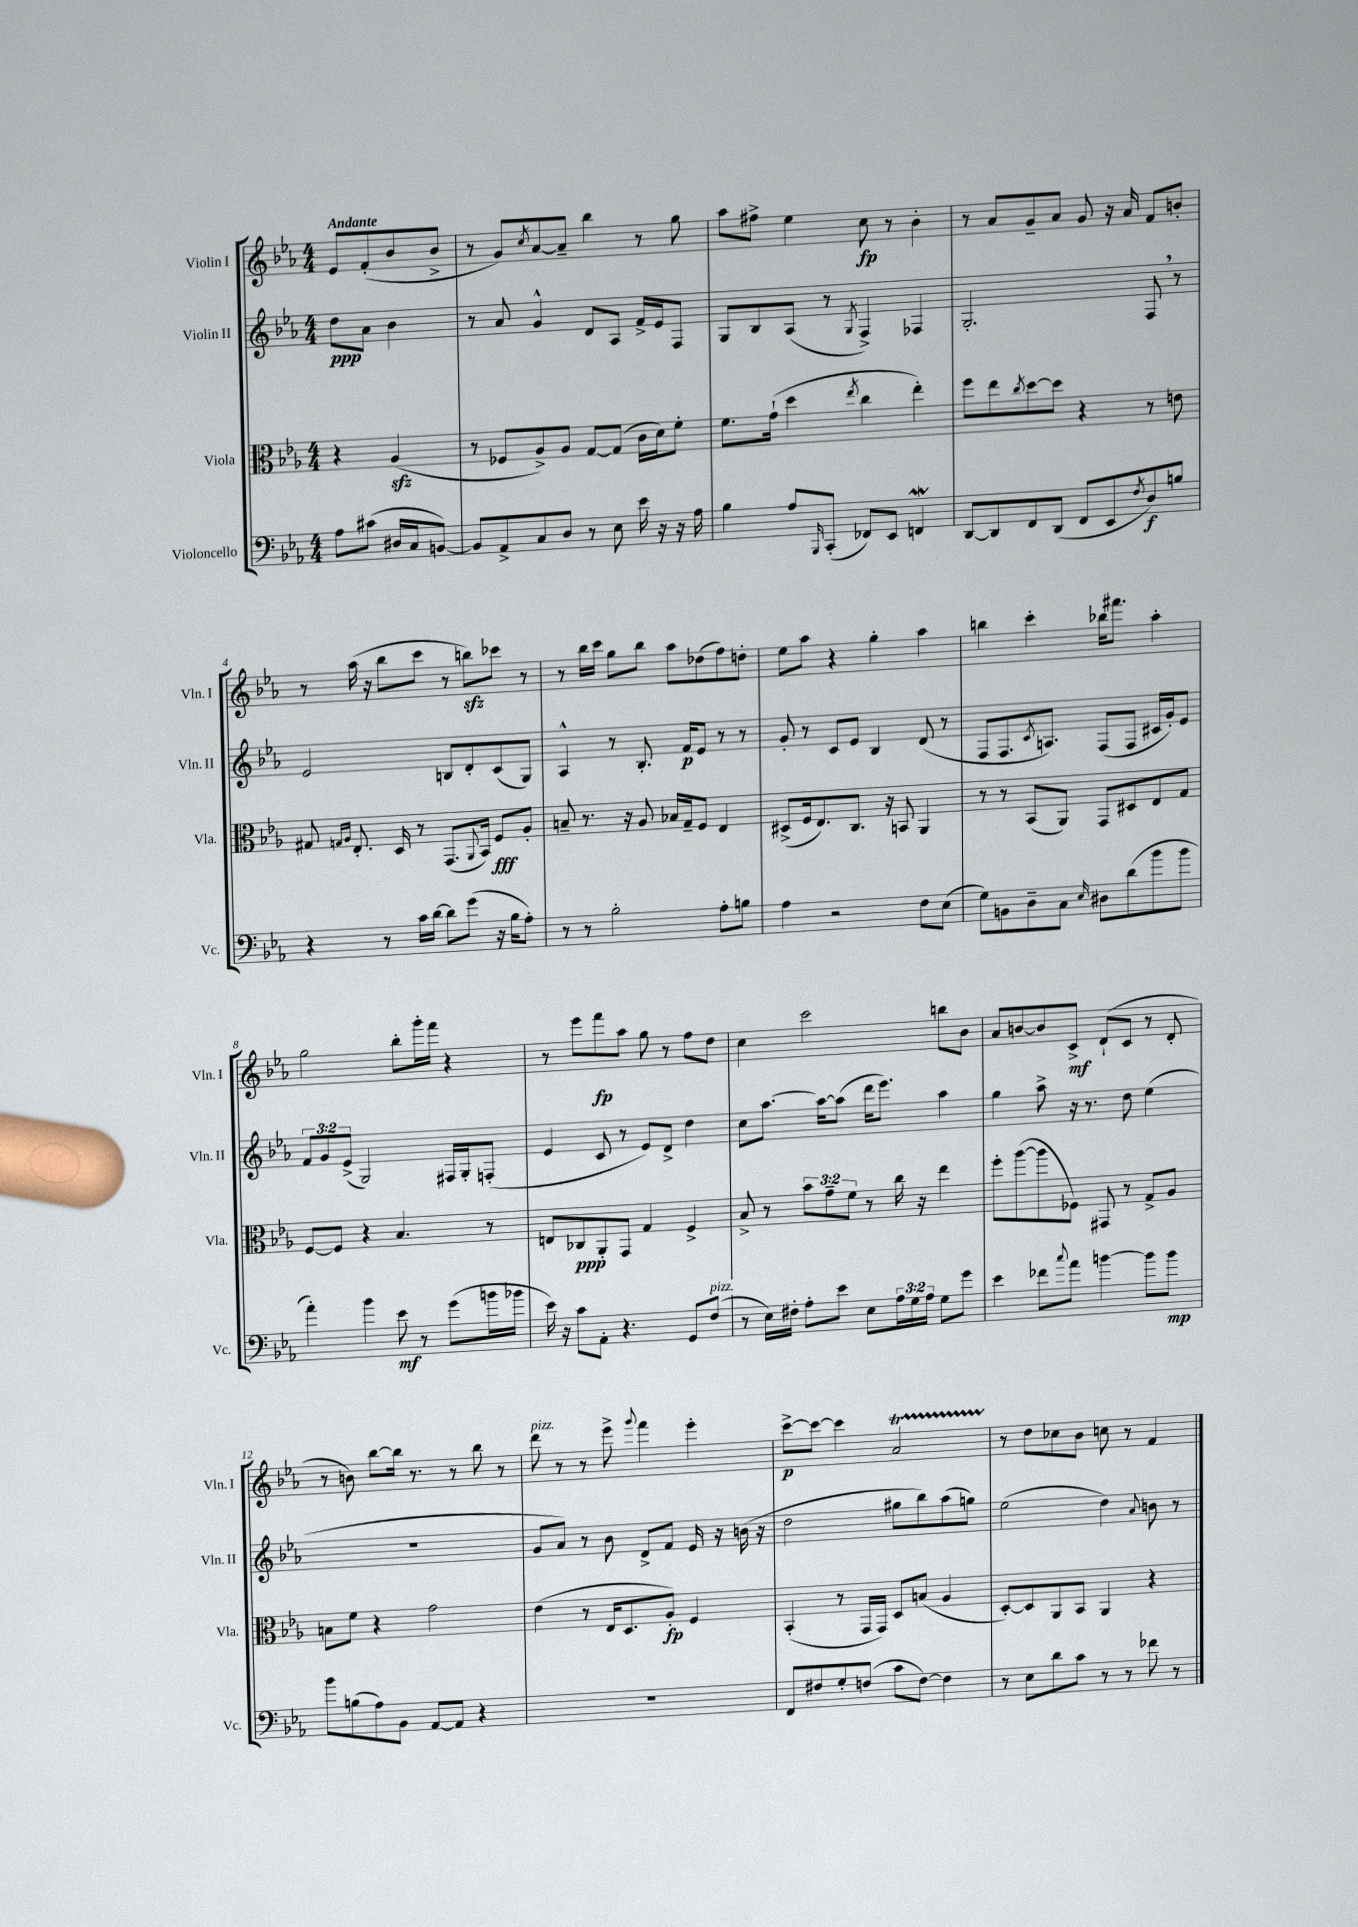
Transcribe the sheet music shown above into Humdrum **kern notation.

**kern	**dynam	**kern	**dynam	**kern	**dynam	**kern	**dynam
*part4	*part4	*part3	*part3	*part2	*part2	*part1	*part1
*staff4	*staff4	*staff3	*staff3	*staff2	*staff2	*staff1	*staff1
*I"Violoncello	*	*I"Viola	*	*I"Violin II	*	*I"Violin I	*
*I'Vc.	*	*I'Vla.	*	*I'Vln. II	*	*I'Vln. I	*
*clefF4	*	*clefC3	*	*clefG2	*	*clefG2	*
*k[b-e-a-]	*	*k[b-e-a-]	*	*k[b-e-a-]	*	*k[b-e-a-]	*
*M4/4	*	*M4/4	*	*M4/4	*	*M4/4	*
=	=	=	=	=	=	=	=
!	!	!	!	!	!	!LO:TX:a:B:t=Andante	!
8A-\L	.	4r	.	8dd\L	ppp	8e-/L	.
(8c#X\J	.	.	.	8a-\J	.	(8f'/	.
16D#X/LL	.	(4A-zz/	.	4b-\	.	8b-/	.
16C/J	.	.	.	.	.	.	.
[8BBn/J)	.	.	.	.	.	8b-^/J	.
=1	=1	=1	=1	=1	=1	=1	=1
8BB/L]	.	8r	.	8r	.	8r	.
8AA-^/	.	8F-X/L	.	8a-/	.	8g/L)	.
.	.	.	.	.	.	8qcc/	.
8C/	.	8A-^/)	.	4g^^/	.	[8a-/	.
8D/J	.	8A-/J	.	.	.	8a-~/J]	.
8r	.	[8G/L	.	8d/L	.	4bb-\	.
8E-\	.	(8G/J]	.	8A-/J	.	.	.
16e-\	.	16c\LL	.	16f^/LL	.	8r	.
16r	.	16d\J)	.	16e-/J	.	.	.
16r	.	8f'\J	.	8F/J	.	8gg\	.
16A-\	.	.	.	.	.	.	.
=2	=2	=2	=2	=2	=2	=2	=2
4B-\	.	8.f\L	.	8G/L	.	8aa-\L	.
.	.	.	.	8B-/	.	8ff#X^\J	.
.	.	(16g`\Jk	.	.	.	.	.
8A-/L	.	4dd\	.	(8A-/J	.	4ee-\	.
16qqBBB-/	.	.	.	.	.	.	.
(8CC'/J	.	.	.	8r	.	.	.
.	.	8qee-/	.	8qG/	.	.	.
8FF-X/L)	.	4cc\	.	4F^/)	.	8cc\	fp
8EE-/J	.	.	.	.	.	8r	.
4FFnW/	.	4ee-'\)	.	4F-X/	.	4b-'\	.
=3	=3	=3	=3	=3	=3	=3	=3
[8DD/L	.	8ff\L	.	2.G'/	.	8r	.
8DD/]	.	8ee-\	.	.	.	8a-/L	.
.	.	8qcc/	.	.	.	.	.
8FF/	.	[8dd\	.	.	.	8g~/	.
(8DD/J	.	8dd\J]	.	.	.	8a-/J	.
8FF/L	.	4r	.	.	.	8g/	.
8EE-/	.	.	.	.	.	16r	.
.	.	.	.	.	.	16a-/	.
8qF/	.	.	.	.	.	.	.
8D/)	f	8r	.	8F,/	.	8f/L	.
8Bn/J	.	8en\	.	8r	.	8bn'/J	.
!!LO:LB:g=z
=4	=4	=4	=4	=4	=4	=4	=4
4r	.	8G#X/	.	2e-/	.	8r	.
.	.	16qqGn/LL	.	.	.	.	.
.	.	16qqA-/JJ	.	.	.	.	.
.	.	8.E-'/	.	.	.	(16aa-\	.
.	.	.	.	.	.	16r	.
8r	.	.	.	.	.	8bb-\L	.
.	.	16D/	.	.	.	.	.
16c\LL	.	8r	.	.	.	8ccc\J	.
[16d\JJ	.	.	.	.	.	.	.
8d\L]	.	(8.GG/L	.	8Bn/L	.	8r	.
(8g\J	.	.	.	8d'/	.	8bbnzz\L)	.
.	.	8qqAA-/	.	.	.	.	.
.	.	16BB-/Jk)	.	.	.	.	.
16r	.	8F/L	fff	(8c/	.	8ccc-X\J	.
16B-\KL	.	.	.	.	.	.	.
8A-'\J)	.	8A-'/J	.	8G/J)	.	8r	.
=5	=5	=5	=5	=5	=5	=5	=5
8r	.	8Bn~/	.	4A-^^/	.	8r	.
8r	.	8.r	.	.	.	16bb-\LL	.
.	.	.	.	.	.	16ccc\JJ	.
2B-'\	.	.	.	8r	.	8gg\L	.
.	.	16r	.	.	.	.	.
.	.	8A-/	.	8.B-'/	.	8bb-\J	.
.	.	16B-X/LL	.	.	.	8aa-\L	.
.	.	16G~/J	.	16f/KL	p	.	.
.	.	8F/J	.	8e-/J	.	(8dd-X\	.
8A-'\L	.	4E-/	.	8r	.	8ff\)	.
8Bn\J	.	.	.	8r	.	8ddn'\J	.
=6	=6	=6	=6	=6	=6	=6	=6
4A-\	.	(8D#X^/L	.	8g'/	.	8ee-\L	.
.	.	16F/k	.	8r	.	8aa-\J	.
.	.	8.E-/)	.	.	.	.	.
2r	.	.	.	8c/L	.	4r	.
.	.	8.C/J	.	8e-/J	.	.	.
.	.	.	.	4B-/	.	4gg'\	.
.	.	16r	.	.	.	.	.
.	.	8BBn/	.	.	.	.	.
8F\L	.	4AA-/	.	(8d/	.	4aa-\	.
(8E-\J	.	.	.	8r	.	.	.
=7	=7	=7	=7	=7	=7	=7	=7
8G\L)	.	8r	.	8F/L	.	4bbn\	.
8BBn\	.	8r	.	8.F/	.	.	.
8D~\	.	(8BB-/L	.	.	.	4ccc'\	.
.	.	.	.	8qc/	.	.	.
.	.	.	.	8.An/J)	.	.	.
8C\J	.	8AA-/J)	.	.	.	.	.
16qqE-/	.	.	.	.	.	.	.
8D#X\L	.	8GG/L	.	(8F/L	.	16bb-X\KL	.
.	.	.	.	.	.	8.fff#X\J	.
(8d\	.	8D#X/	.	8F/J	.	.	.
8b-\	.	8E-/	.	16c#X/LL	.	4aa-'\	.
.	.	.	.	16g'/J)	.	.	.
8b-\J	.	8G/J	.	8e-/J	.	.	.
!!LO:LB:g=z
=8	=8	=8	=8	=8	=8	=8	=8
4a-'\)	.	[8F/L	.	12f/L	.	2gg\	.
.	.	.	.	12g/	.	.	.
.	.	8F/J]	.	.	.	.	.
.	.	.	.	(12e-^/J	.	.	.
4b-\	.	4r	.	2G/)	.	.	.
8e-\	mf	4.B-/	.	.	.	8bb-'\L	.
8r	.	.	.	.	.	16ggg'\L	.
.	.	.	.	.	.	16fff\JJ	.
(8g\L	.	.	.	16F#X/LL	.	4r	.
.	.	.	.	16G'/J	.	.	.
16bn\L	.	8r	.	(8Fn'/J	.	.	.
16b-X\JJ	.	.	.	.	.	.	.
=9	=9	=9	=9	=9	=9	=9	=9
16e-\)	.	8En/L	.	4e-/	.	8r	.
16r	.	.	.	.	.	.	.
8c\L	.	8C-X/	ppp	.	.	8eee-\L	.
8AA-'\J	.	8AA-'/	.	8c/	.	8fff\	fp
4.r	.	8GG/J	.	8r	.	8aa-\J	.
.	.	4G/	.	8e-/L)	.	8gg\	.
.	.	.	.	8d^/J	.	8r	.
8GG/L	.	4F^/	.	4dd\	.	8ff\L	.
!LO:TX:a:i:t=pizz.	!	!	!	!	!	!	!
(8F/J	.	.	.	.	.	8dd\J	.
=10	=10	=10	=10	=10	=10	=10	=10
8r	.	8B-^/	.	8cc\L	.	4cc\	.
16E-\LL)	.	8r	.	[8.aa-\J	.	.	.
16F#X'\JJ	.	.	.	.	.	.	.
8A-'\L	.	12b-\L	.	.	.	2ccc\	.
.	.	.	.	16aa-\KL_	.	.	.
.	.	12g~\	.	.	.	.	.
8e-\J	.	.	.	(8aa-\J]	.	.	.
.	.	12f\J	.	.	.	.	.
8E-\L	.	8r	.	16ddd\KL	.	.	.
.	.	.	.	8.eee-\J)	.	.	.
24A-\L	.	16cc\	.	.	.	.	.
24G\	.	.	.	.	.	.	.
.	.	16r	.	.	.	.	.
24A-\JJ	.	.	.	.	.	.	.
8G\L	.	4ee-\	.	4aa-\	.	8bbn\L	.
8g\J	.	.	.	.	.	8b-\J	.
=11	=11	=11	=11	=11	=11	=11	=11
4e-\	.	8ff'\L	.	4gg\	.	8a-/L	.
.	.	([8aa-\	.	.	.	[8bn/	.
8f-X\L	.	8aa-\]	.	8aa-^\	.	8b/]	.
8qqcc/	.	.	.	.	.	.	.
8a-\J	.	8F-X\J)	.	16r	.	8c^/J	mf
.	.	.	.	8.r	.	.	.
[4bn\	.	8GG#X/	.	.	.	(8d`/L	.
.	.	8r	.	8dd\	.	8c/J	.
8b\L]	.	8G^/L	.	(4ee-\	.	8r	.
8b\J	mp	8A-/J	.	.	.	8d'/	.
!!LO:LB:g=z
=12	=12	=12	=12	=12	=12	=12	=12
8b-\L	.	8Bn\L	.	1r	.	8r	.
(8Bn\	.	8f\J	.	.	.	8bn\)	.
8A-\)	.	4r	.	.	.	[8bb-\L	.
8BB-\J	.	.	.	.	.	16bb-\Jk]	.
.	.	.	.	.	.	8.r	.
[8AA-/L	.	2g\	.	.	.	.	.
8AA-/J]	.	.	.	.	.	8r	.
4r	.	.	.	.	.	8bb-\	.
.	.	.	.	.	.	8r	.
=13	=13	=13	=13	=13	=13	=13	=13
!	!	!	!	!	!	!LO:TX:a:i:t=pizz.	!
1r	.	(4e-\	.	8g/L	.	8ddd\	.
.	.	.	.	8a-/J)	.	8r	.
.	.	8r	.	8r	.	8r	.
.	.	16E-/KL	.	8b-\	.	8eee-^\	.
.	.	8.D/	.	.	.	.	.
.	.	.	.	.	.	8qqggg/	.
.	.	.	.	8d^/L	.	4fff\	.
.	.	8A-'/J)	fp	8f/J	.	.	.
.	.	4F/	.	16e-/	.	4eee-'\	.
.	.	.	.	16r	.	.	.
.	.	.	.	(16bn\	.	.	.
.	.	.	.	16r	.	.	.
=14	=14	=14	=14	=14	=14	=14	=14
8FF/L	.	(4BB-'/	.	2dd\	.	[8ccc^\L	p
8F#X/	.	.	.	.	.	8ccc\J_	.
8G'/	.	8r	.	.	.	4ccc\]	.
(8Fn/J	.	16GG/LL	.	.	.	.	.
.	.	16GG/JJ)	.	.	.	.	.
8c\L	.	8D/L	.	8gg#X\L	.	2a-T/	.
[8F\J)	.	(8Bn/J	.	8bb-\)	.	.	.
4F\]	.	4A-/	.	(8aa-\	.	.	.
.	.	.	.	8ggn\J)	.	.	.
=15	=15	=15	=15	=15	=15	=15	=15
8r	.	[8D'/L)	.	(2ee-\	.	8r	.
8E-\L	.	8D/]	.	.	.	8dd\L	.
8d\	.	8AA-/	.	.	.	8cc-X\	.
8c\J	.	8BB-/J	.	.	.	8b-\J	.
8r	.	4AA-/	.	4dd\)	.	8ccn\	.
8r	.	.	.	.	.	8r	.
.	.	.	.	8qqa-/	.	.	.
8f-X\	.	4r	.	8bn\	.	4f/	.
8r	.	.	.	8r	.	.	.
==	==	==	==	==	==	==	==
*-	*-	*-	*-	*-	*-	*-	*-
